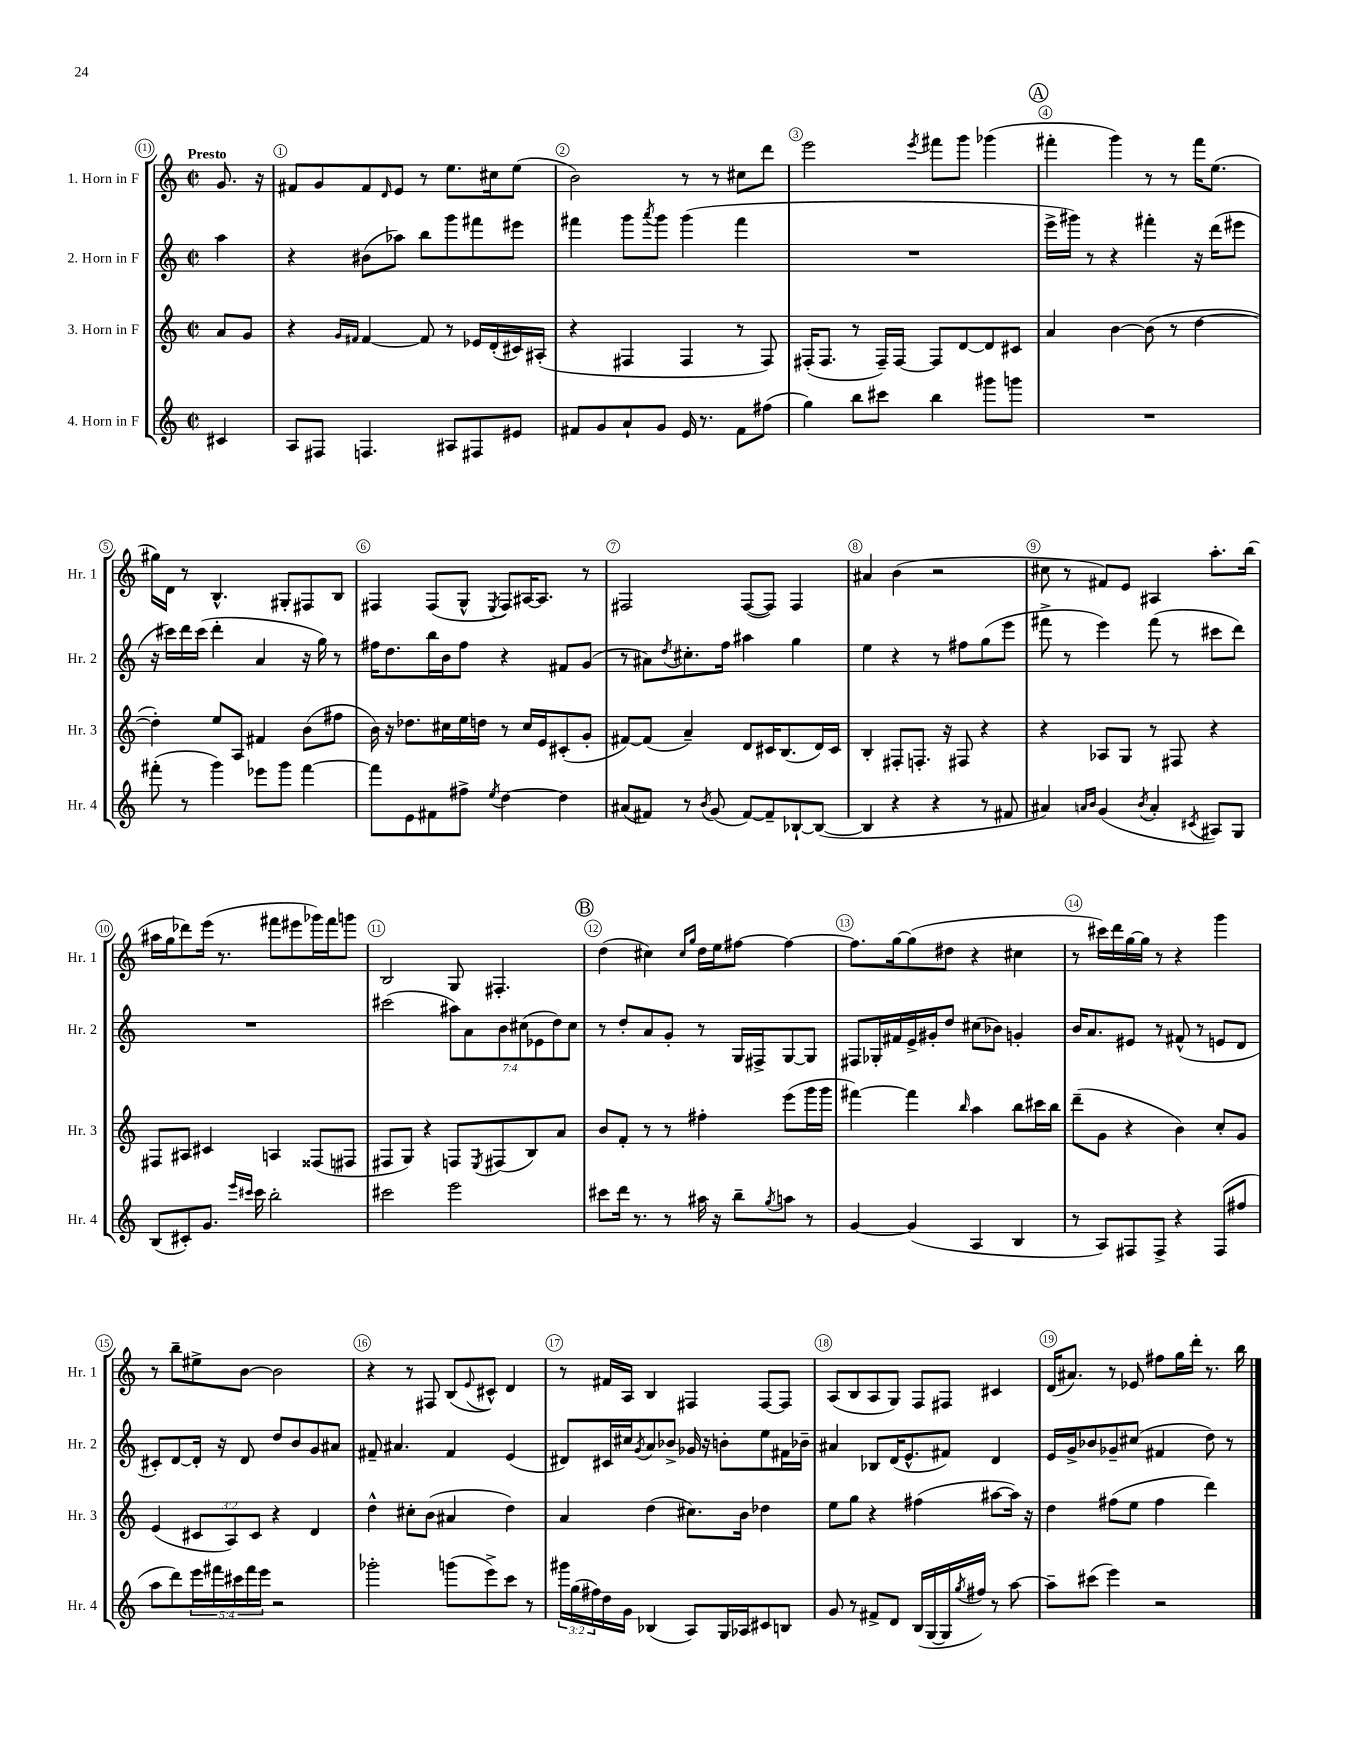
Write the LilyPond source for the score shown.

<<
\new StaffGroup <<
\new Staff = "s0" \with { instrumentName = "1. Horn in F" shortInstrumentName = "Hr. 1" } {
    \clef treble \key c \major \defaultTimeSignature \time 2/2 \partial 4 \tempo "Presto"
    g'8. r16 |
    fis'8 g'8 fis'8 \grace { d'16 } e'8 r8 e''8. cis''16 e''8( |
    b'2) r8 r8 cis''8 d'''8 |
    e'''2 \acciaccatura { e'''8 } fis'''8 g'''8 ges'''4( |
    \mark \markup { \circle "A" } fis'''4-. g'''4) r8 r8 fis'''16 e''8.( |
    gis''16) d'16 r8 b4.-^ gis8-. fis8 b8 |
    fis4 fis8( g8-^ \acciaccatura { e8 } fis8) ais16~ ais8. r8 |
    fis2 fis8~( fis8) fis4 |
    ais'4 b'4( r2 |
    cis''8 r8 fis'8) e'8 ais4 a''8.-. b''16( |
    ais''16 g''16 des'''8) e'''16( r8. fis'''8 eis'''8 ges'''16) fis'''16 g'''8 |
    b2 g8 fis4.-. |
    \mark \markup { \circle "B" } d''4( cis''4) \grace { cis''16 g''16 } d''16 e''16 fis''8~ fis''4~ |
    fis''8. g''16~ g''8( dis''8 r4 cis''4 |
    r8 cis'''16) d'''16 g''16~ g''16 r8 r4 g'''4 |
    r8 b''8-- eis''8-> b'8~ b'2 |
    r4 r8 fis8 b8( \appoggiatura { e'8 } cis'8-^) d'4 |
    r8 fis'16 a16 b4 fis4 fis8~ fis8 |
    a8( b8 a8 g8) f8 fis8 cis'4 |
    d'16( ais'8.) r8 ees'8 fis''8 g''16 d'''16-. r8. b''16 \bar "|." |
}
\new Staff = "s1" \with { instrumentName = "2. Horn in F" shortInstrumentName = "Hr. 2" } {
    \clef treble \key c \major \defaultTimeSignature \time 2/2 \override Staff.TupletNumber.text = #tuplet-number::calc-fraction-text \partial 4
    a''4 |
    r4 bis'8( aes''8) b''8 g'''8 fis'''8 eis'''8 |
    fis'''4 g'''8 \acciaccatura { a'''8 } g'''8 g'''4( fis'''4 |
    R1 |
    \mark \markup { \circle "A" } e'''16-> gis'''16) r8 r4 fis'''4-. r16 d'''16( eis'''8 |
    r16 cis'''16) d'''16 cis'''16( d'''4-. a'4 r16 g''16) r8 |
    fis''16 d''8. b''16 b'16 fis''8 r4 fis'8 g'8( |
    r8 ais'8) \acciaccatura { d''8 } cis''8.-. f''16 ais''4 g''4 |
    e''4 r4 r8 fis''8 g''8( e'''8 |
    fis'''8-> r8 e'''4) fis'''8( r8 cis'''8 d'''8) |
    R1 |
    cis'''2( \tuplet 7/4 { ais''8) a'8 b'8 cis''8( ees'8 d''8) cis''8 } |
    \mark \markup { \circle "B" } r8 d''8-. a'8 g'8-. r8 g16 fis16-> g8~ g8 |
    fis8 ges16-. fis'16 e'16-> gis'16-. d''8 cis''8( bes'8) g'4-. |
    b'16 a'8. eis'8 r8 fis'8-^( r8 e'8 d'8 |
    cis'8-.) d'8~ d'16-. r16 d'8 d''8 b'8 g'8 ais'8 |
    fis'8-- ais'4. fis'4 e'4( |
    dis'8) cis'16 cis''16 \acciaccatura { g'8 } a'8 bes'8-> ges'16 r16 b'8-. e''8 fis'16 bes'16-- |
    ais'4 bes8 d'16( e'8.-^ fis'8) d'4 |
    e'16 g'16-> bes'8 ges'8-- cis''8( fis'4 d''8) r8 \bar "|." |
}
\new Staff = "s2" \with { instrumentName = "3. Horn in F" shortInstrumentName = "Hr. 3" } {
    \clef treble \key c \major \defaultTimeSignature \time 2/2 \override Staff.TupletNumber.text = #tuplet-number::calc-fraction-text \partial 4
    a'8 g'8 |
    r4 \grace { g'16 fis'16 } fis'4~ fis'8 r8 ees'16 d'16-.( cis'16) ais16-.( |
    r4 fis4 fis4 r8 fis8) |
    fis16-.( fis8. r8 fis16--) fis16~ fis8 d'8~ d'8 cis'8 |
    \mark \markup { \circle "A" } a'4 b'4~ b'8( r8 d''4~ |
    d''4-.) e''8 a8 fis'4 b'8( fis''8 |
    b'16) r16 des''8. cis''16 e''16 d''16 r8 cis''16 e'16 cis'8-.( g'8-. |
    fis'8~) fis'8( a'4--) d'8 cis'16 b8.( d'16) cis'16 |
    b4-. fis8-. f8.-. r16 fis8 r4 |
    r4 aes8 g8 r8 fis8 r4 |
    fis8 ais8 cis'4 a4 fisis8( fis8 |
    fis8 g8) r4 f8 \acciaccatura { e8 } fis8( b8) a'8 |
    \mark \markup { \circle "B" } b'8 f'8-. r8 r8 fis''4-. e'''8( g'''16 g'''16 |
    fis'''4~) fis'''4 \grace { b''16 } a''4 b''8 cis'''16 b''16 |
    d'''8--( g'8 r4 b'4) c''8-. g'8 |
    e'4( \tuplet 3/2 { cis'8 a8) cis'8 } r4 d'4 |
    d''4-^ cis''8-. b'8( ais'4 d''4) |
    a'4 d''4( cis''8.) b'16 des''4 |
    e''8 g''8 r4 fis''4( ais''8~ ais''16) r16 |
    d''4 fis''8( e''8 fis''4 d'''4) \bar "|." |
}
\new Staff = "s3" \with { instrumentName = "4. Horn in F" shortInstrumentName = "Hr. 4" } {
    \clef treble \key c \major \defaultTimeSignature \time 2/2 \override Staff.TupletNumber.text = #tuplet-number::calc-fraction-text \partial 4
    cis'4 |
    a8 fis8 f4. ais8 fis8 eis'8 |
    fis'8 g'8 a'8-! g'8 e'16 r8. fis'8 fis''8( |
    g''4) b''8 cis'''8 b''4 gis'''8 g'''8 |
    \mark \markup { \circle "A" } R1 |
    fis'''8-.( r8 g'''4) ees'''8 g'''8 fis'''4~ |
    fis'''8 e'8 fis'8 fis''8-> \acciaccatura { e''8 } d''4~ d''4 |
    ais'8( fis'8) r8 \acciaccatura { b'8 } g'8( fis'8~) fis'8-- bes8~-! bes8~( |
    bes4 r4 r4 r8 fis'8 |
    ais'4) \grace { a'16 b'16 } g'4( \acciaccatura { b'8 } a'4-. \acciaccatura { cis'8 } ais8) g8 |
    b8( cis'8-.) g'8. \grace { e'''16 cis'''16 } cis'''16 b''2-. |
    cis'''2 e'''2 |
    \mark \markup { \circle "B" } cis'''8 d'''16 r8. r8 ais''16 r16 b''8-- \acciaccatura { g''8 } a''8 r8 |
    g'4~ g'4( a4 b4 |
    r8 a8) fis8 fis8-> r4 fis8( fis''8 |
    a''8 d'''8) \tuplet 5/4 { e'''16 fis'''16 cis'''16 fis'''16 e'''16 } r2 |
    ges'''2-. g'''8( e'''8->) c'''8 r8 |
    \tuplet 3/2 { gis'''16 g''16( fis''16) } d''16 g'16 bes4( a8) g16 aes16 cis'8 b8 |
    g'8 r8 fis'8-> d'8 b16( g16~ g16 \acciaccatura { g''8 } fis''16) r8 a''8~ |
    a''8-- cis'''8( e'''4) r2 \bar "|." |
}
>>
>>
\layout { \context { \Score \override BarNumber.break-visibility = ##(#f #t #t) barNumberVisibility = #all-bar-numbers-visible \override BarNumber.stencil = #(make-stencil-circler 0.1 0.3 ly:text-interface::print) } }
